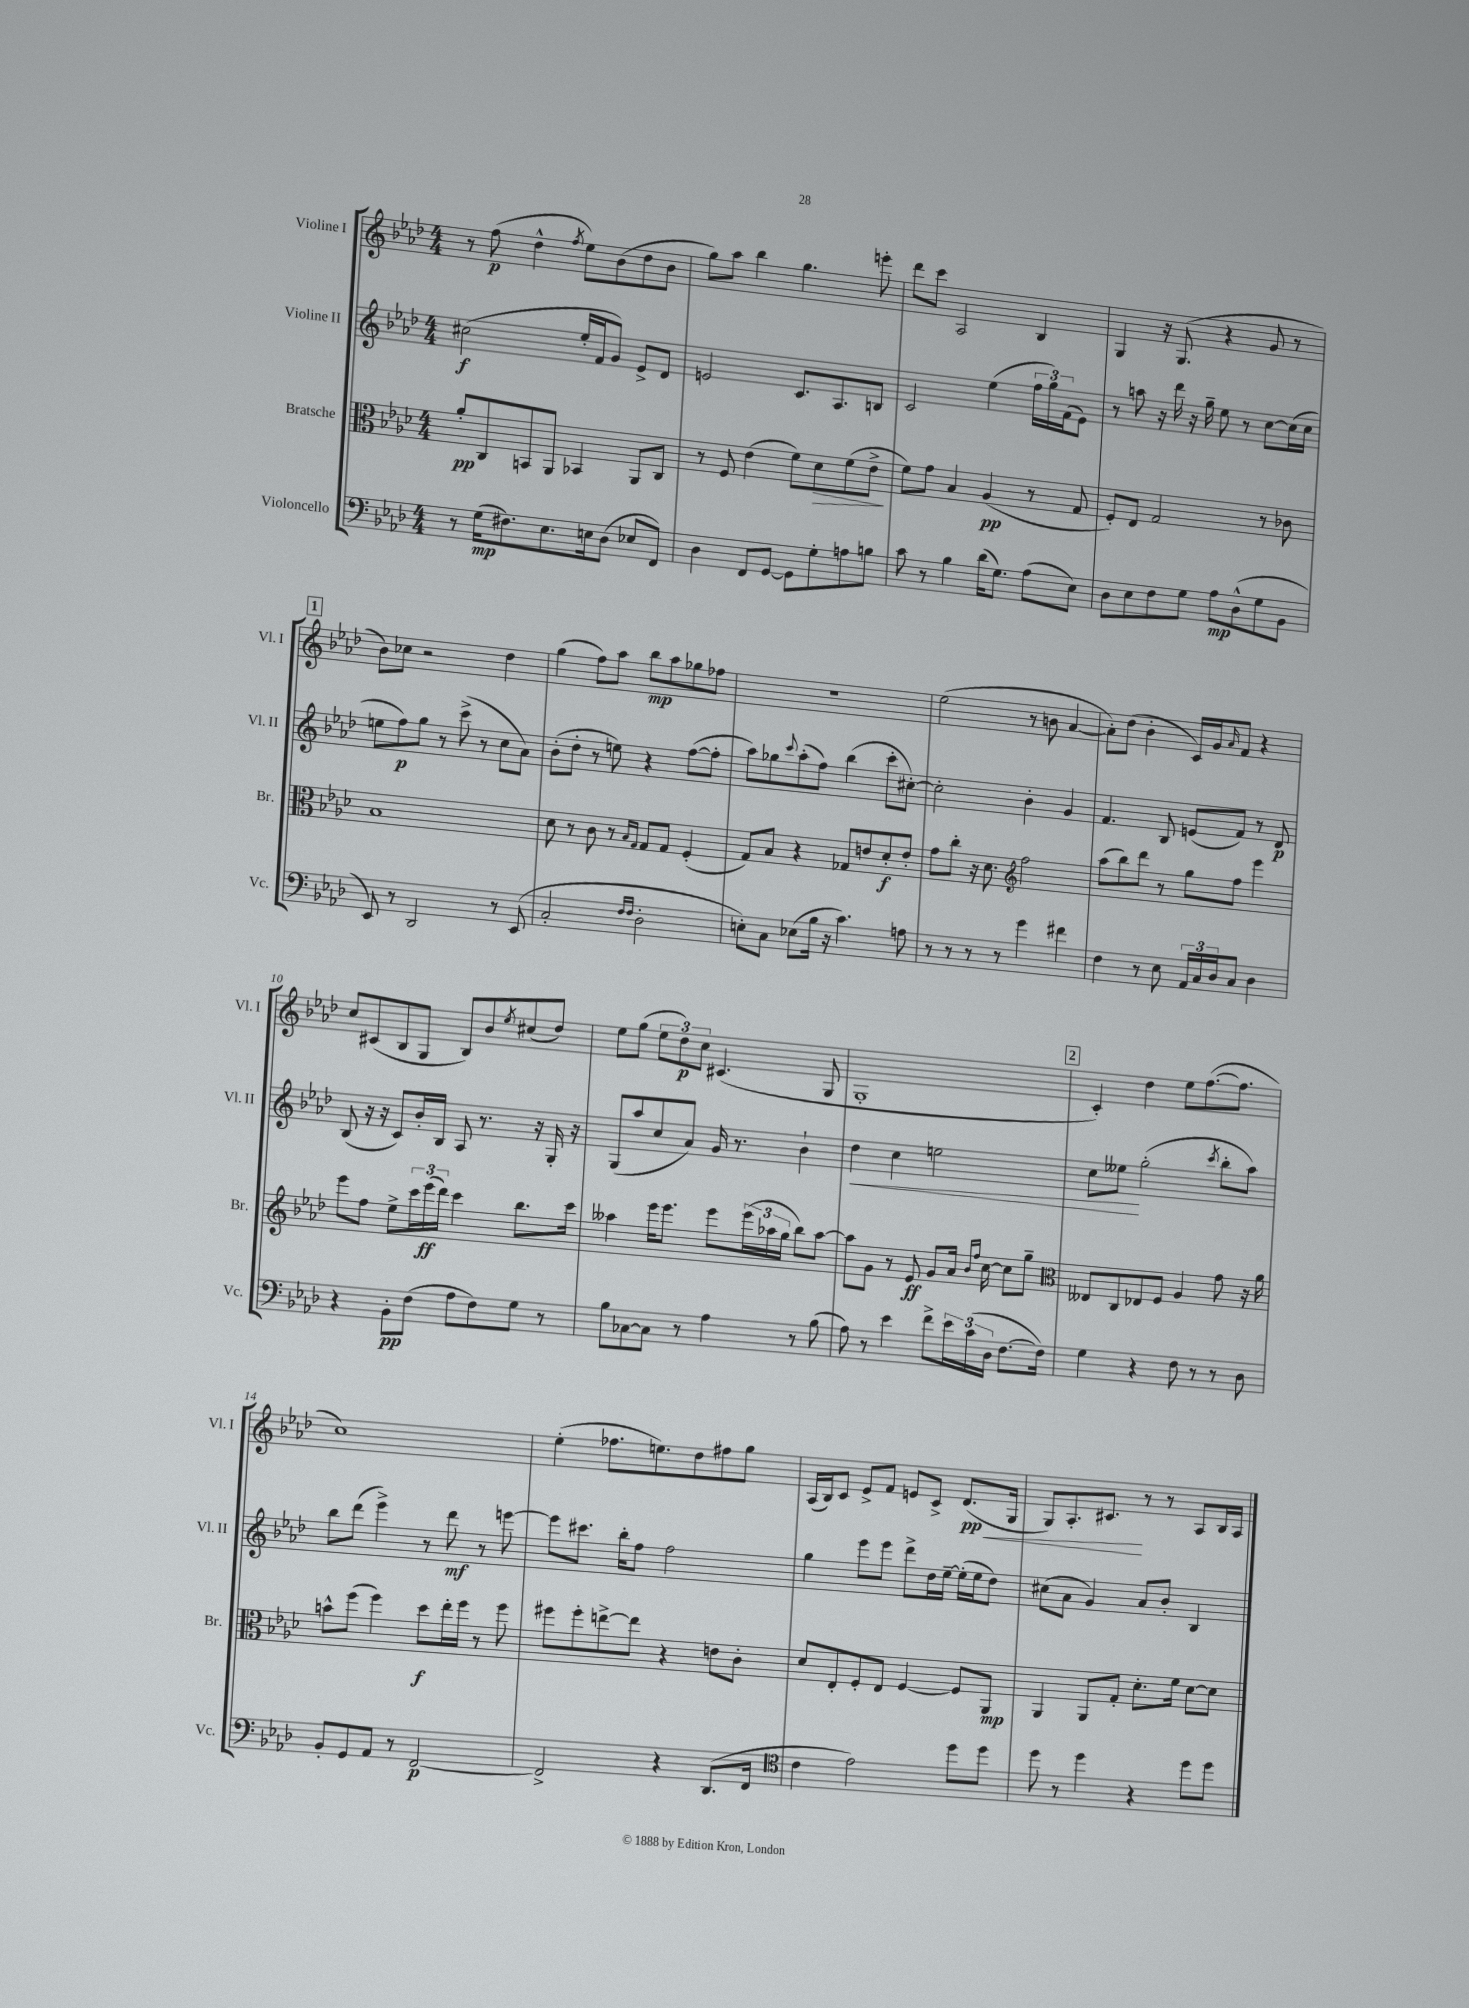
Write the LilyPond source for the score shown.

<<
\new StaffGroup <<
\new Staff = "s0" \with { instrumentName = "Violine I" shortInstrumentName = "Vl. I" } {
    \clef treble \key aes \major \numericTimeSignature \time 4/4
    r8 f''8\p( des''4-^ \acciaccatura { f''8 } ees''8) bes'8( des''8 bes'8 |
    g''8) aes''8 bes''4 g''4. e'''8-. |
    des'''8 c'''8 aes2 bes4 |
    g4 r16 g8.( r4 g'8 r8 |
    \mark \markup { \box "1" } bes'8) ces''8 r2 des''4 |
    g''4( f''8) aes''8 bes''8\mp aes''8 ges''8 fes''8 |
    R1 |
    ees''2( r8 b'8 aes'4~ |
    aes'8-.) des''8( bes'4-. c'16) g'16 \grace { aes'16 } f'8 r4 |
    c''8 cis'8( bes8 g8 bes8) bes'8 \acciaccatura { ees''8 } cis''8( des''8) |
    ees''8 g''8( \tuplet 3/2 { ees''8 des''8\p) c''8 } cis'4.( g8 |
    g1-. |
    \mark \markup { \box "2" } c'4-.) des''4 ees''8 f''8.~( f''8. |
    c''1) |
    ees''4-.( fes''8. e''8.) des''8 fis''8 g''8 |
    aes16( bes16) c'8 ees'8-> f'8 e'8 c'8-> des'8.\pp\<( g16 |
    g8) aes8.-. cis'8.\! r8 r8 aes8 bes16 aes16 \bar "|." |
}
\new Staff = "s1" \with { instrumentName = "Violine II" shortInstrumentName = "Vl. II" } {
    \clef treble \key aes \major \numericTimeSignature \time 4/4
    cis''2\f( ees''16-. f'16 g'8) ees'8-> des'8 |
    e'2 c'8. aes8. b8 |
    c'2 ees''4( \tuplet 3/2 { f''16 g''16) f'16( } ees'8) |
    r8 a''8 r16 des'''16 r16 g''16-- ees''8 r8 c''8~ c''16( c''16 |
    \mark \markup { \box "1" } e''8 f''8\p) g''8 r8 c'''8->( r8 c''8 aes'8) |
    bes'8-.( des''8-. r8 e''8) r4 f''8~( f''8-. |
    aes''8) ges''8 \appoggiatura { c'''8 } aes''8-.( f''8) bes''4( c'''8-. cis''8~-.) |
    cis''2-. bes'4-. g'4 |
    f'4. bes8 e'8( f'8) r8 des'8\p |
    bes8( r16 r16 c'8) bes'16-. bes16 aes8 r8. r16 g16-. r16 |
    g8( aes''8 c''8 aes'8) g'16 r8. bes'4-! |
    des''4\< c''4 e''2 |
    \mark \markup { \box "2" } c''8 eeses''8\! g''2-.( \acciaccatura { c'''8 } bes''8-. aes''8) |
    bes''8 des'''8( ees'''4->) r8 des'''8\mf r8 e'''8~ |
    e'''8 cis'''8. bes''16-. f''8 f''2 |
    g''4 ees'''8 ees'''8 des'''8-> des''16 ees''16~-- ees''16-.( ees''16 des''8) |
    cis''8( aes'8 g'4) aes'8 bes'8-. bes4 \bar "|." |
}
\new Staff = "s2" \with { instrumentName = "Bratsche" shortInstrumentName = "Br." } {
    \clef alto \key aes \major \numericTimeSignature \time 4/4
    aes'8-.\pp c8 b,8 aes,8 bes,4 aes,8 c8 |
    r8 f8 ees'4( f'8) des'8\> f'8( ees'8->\! |
    f'8) g'8 bes4 aes4\pp( r8 g8 |
    f8-.) ees8 g2 r8 ces'8 |
    \mark \markup { \box "1" } bes1 |
    des'8 r8 c'8 r8 \grace { bes16 g16 } g8 g8 f4-.( |
    g8) bes8 r4 ges8 e'8 des'8-.\f e'8-. |
    g'8 c''8-. r16 des'8. \clef treble f''2 |
    aes''8( bes''8) des'''8 r8 g''8 f''8 ees'''4 |
    ees'''8 f''8 ees''8-> \tuplet 3/2 { c'''16 ees'''16\ff( des'''16) } c'''4 bes''8. c'''16 |
    aeses''4 ees'''16 ees'''8. ees'''8 \tuplet 3/2 { ees'''16( aes''16 g''16 } bes''8) aes''8~ |
    aes''8 g'8 r8 ees'8\ff g'8 aes'16 \grace { bes'16 f''16 } c''16~ c''8 g''8-- |
    \mark \markup { \box "2" } \clef alto eeses8 c8 ees8 f8 aes4 g'8 r16 aes'16 |
    b'8-^ f''8( f''4) des''8\f ees''16-. f''16 r8 f''8 |
    fis''8 fis''8-. e''8~-> e''8 r4 e'8 c'8-. |
    des'8 ees8-. f8-. ees8 f4~ f8 aes,8\mp |
    aes,4 aes,8 g8-. des'8.-. f'16 des'8~ des'8 \bar "|." |
}
\new Staff = "s3" \with { instrumentName = "Violoncello" shortInstrumentName = "Vc." } {
    \clef bass \key aes \major \numericTimeSignature \time 4/4
    r8 g16\mp( fis8.) ees8. e16 des8( ees8 f,8) |
    des4 f,8 g,8~ g,8 g8-. a8 b8 |
    c'8 r8 bes4 des'16( g8.) aes8( ees8) |
    des8 ees8 f8 g8 aes8\mp des8-^( g8 bes,8 |
    \mark \markup { \box "1" } ees,8) r8 des,2 r8 ees,8( |
    c2-. \grace { f16 f16 } des2-. |
    e8-.) c8 ees8( bes16 r16 c'4.) a8 |
    r8 r8 r8 r8 g'4 fis'4 |
    f4 r8 ees8 \tuplet 3/2 { aes,16 c16 des16 } c8 des4 |
    r4 bes,8-.\pp f8( aes8 f8) g8 r8 |
    bes8 ces8~ ces8 r8 aes4 r8 bes8( |
    aes8) r8 ees'4 f'8-> \tuplet 3/2 { ees'16 c'16( des16 } f8.~ f16) |
    \mark \markup { \box "2" } g4 r4 f8 r8 r8 des8 |
    bes,8-. g,8 aes,8 r8 f,2~\p |
    f,2-> r4 des,8.( f,16 |
    \clef tenor c'4 ees'2) des''8 des''8 |
    des''8 r8 des''4 r4 des''8 des''8 \bar "|." |
}
>>
>>
